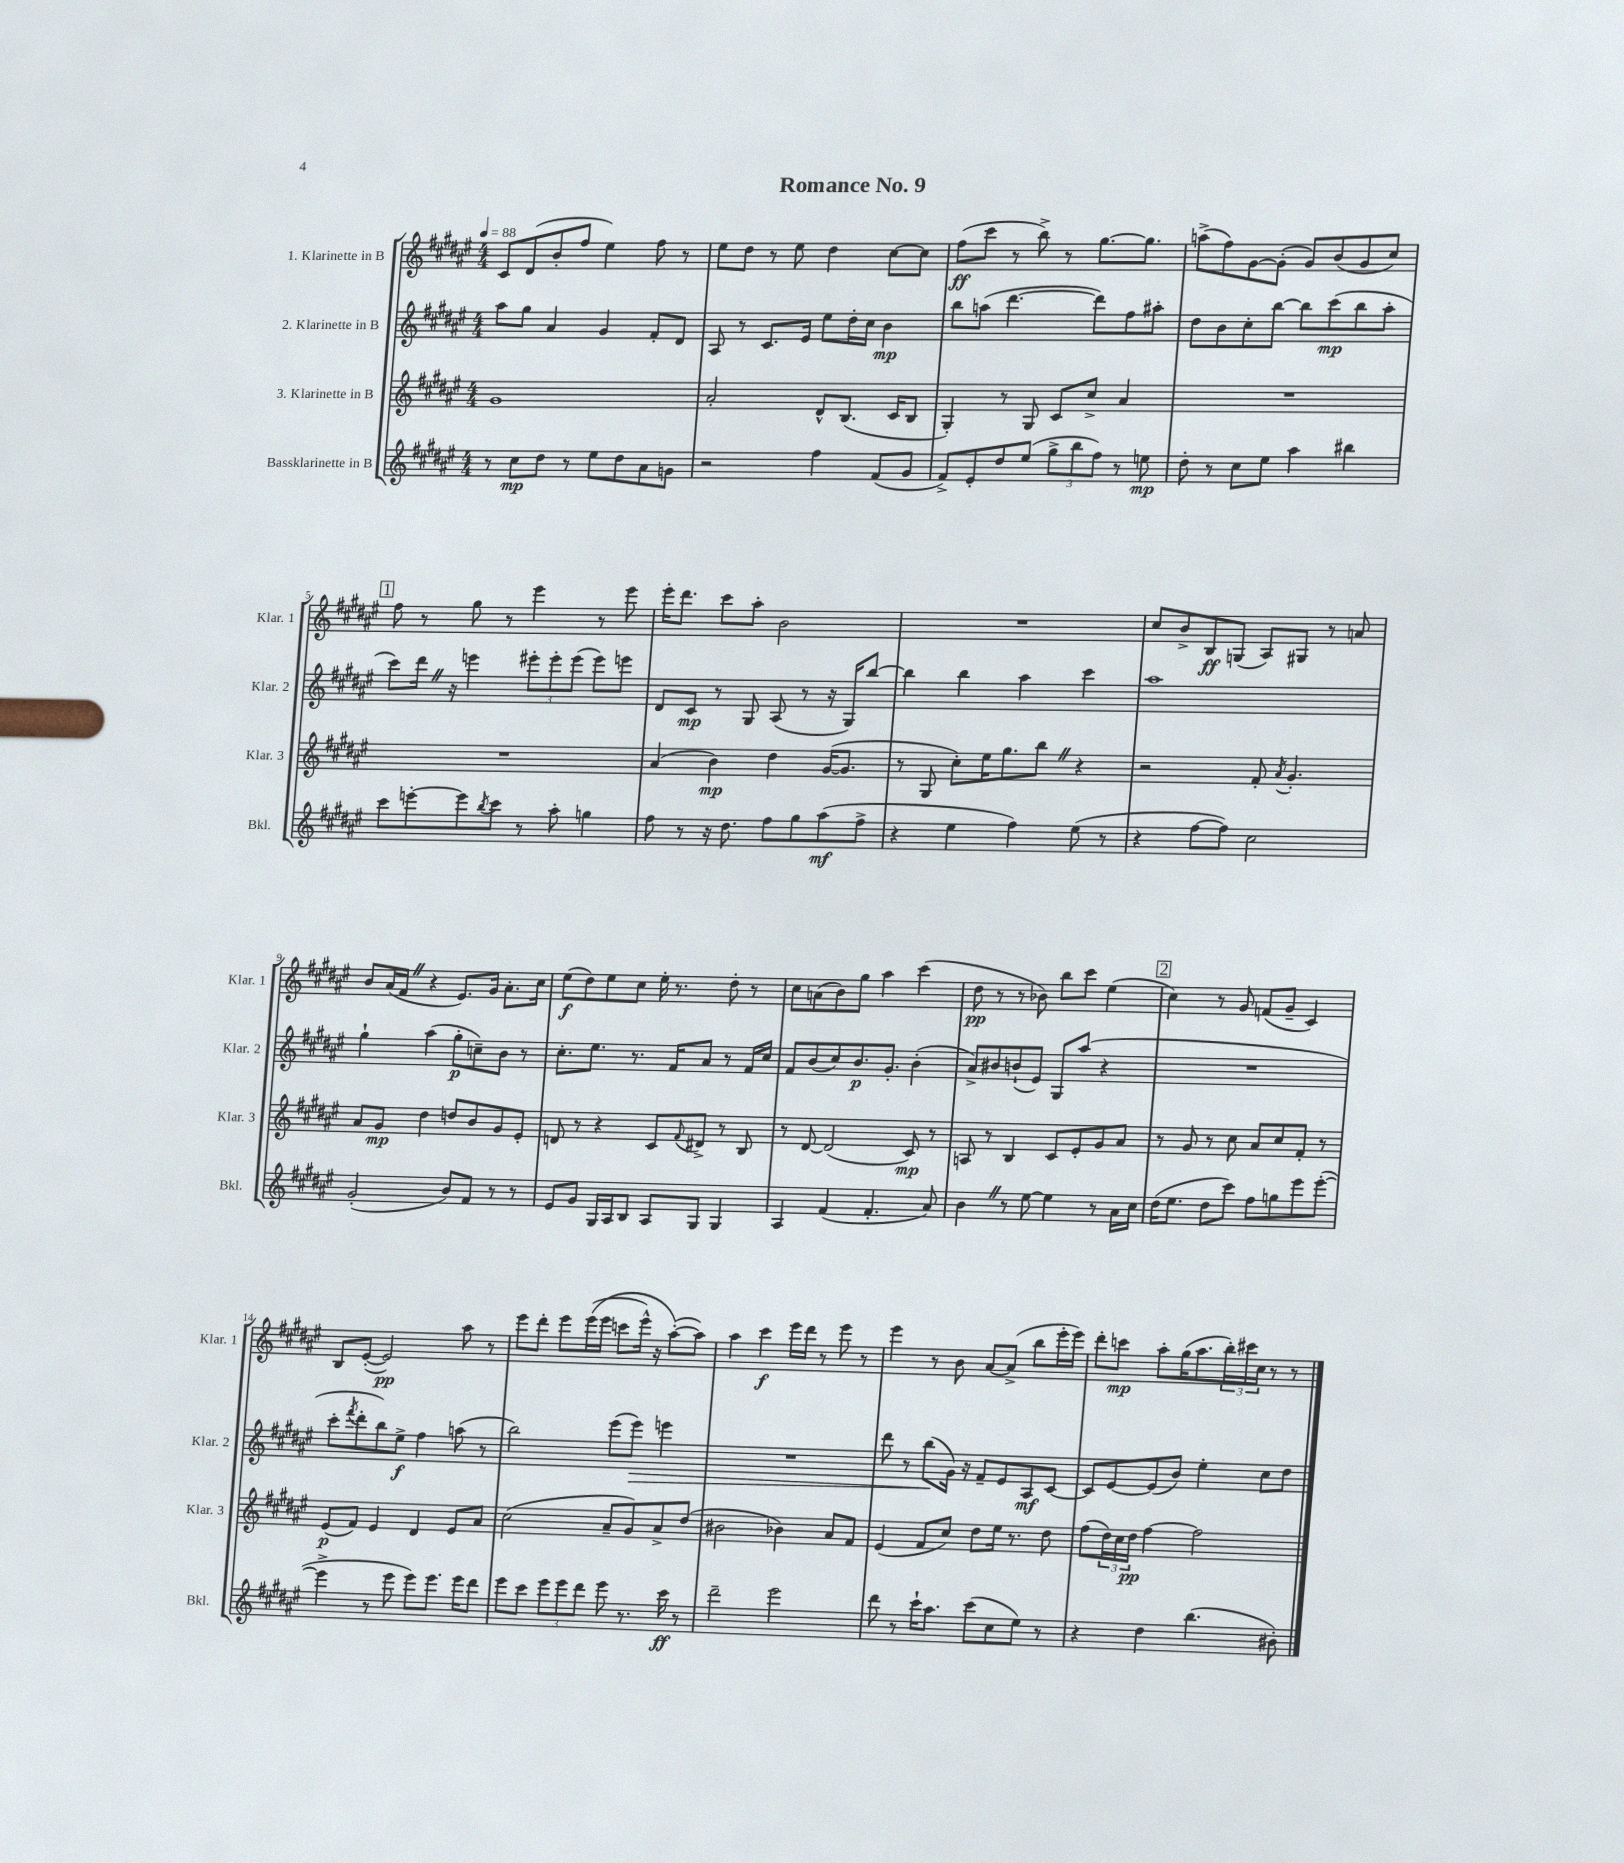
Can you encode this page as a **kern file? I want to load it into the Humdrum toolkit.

**kern	**kern	**kern	**kern
*staff4	*staff3	*staff2	*staff1
*clefG2	*clefG2	*clefG2	*clefG2
*k[f#c#g#d#a#e#]	*k[f#c#g#d#a#e#]	*k[f#c#g#d#a#e#]	*k[f#c#g#d#a#e#]
*M4/4	*M4/4	*M4/4	*M4/4
*MM88	*MM88	*MM88	*MM88
8r	1g#	8aa#\L	8c#/L
8cc#\L	.	8gg#\J	(8d#/
8dd#\J	.	4a#/	8b'/
8r	.	.	8ff#/J
8ee#\L	.	4g#/	4ee#\)
8dd#\	.	.	.
8a#\	.	8f#'/L	8ff#\
8g\J	.	8d#/J	8r
=	=	=	=
2r	2a#'/	8A#/	8ee#\L
.	.	8r	8dd#\J
.	.	8.c#/L	8r
.	.	.	8ee#\
.	.	16e#/Jk	.
4ff#\	8d#^^/L	8ee#\L	4dd#\
.	(8.B/J	16dd#'\L	.
.	.	16cc#\JJ	.
(8f#/L	.	4b\	[8cc#\L
.	16c#/LK	.	.
8g#/J	8B/J	.	8cc#\]J
=	=	=	=
8f#^/L)	4G#'/)	8bb\L	(8ff#\L
8e#'/	.	(8aa\J	8ccc#\J
8dd#/	8r	[4.ddd#\	8r
(8ee#/J	8G#/	.	8bb^\)
12gg#^\L	8c#/L	.	8r
12bb\	.	.	.
.	8cc#^/J	8ddd#\]L)	[8.gg#\L
12ff#\J)	.	.	.
8r	4a#/	8ff#\	.
.	.	.	8.gg#\]J
8ee\	.	8aa#'\J	.
=	=	=	=
8dd#'\	1r	8dd#\L	(8aa^\L
8r	.	8b\	8ff#\)
8cc#\L	.	8cc#'\	[8g#\
8ee#\J	.	[8bb\J	(8g#'\]J
4aa#\	.	8bb\]L	8g#/L)
.	.	(8ccc#\	(8b/
4bb#\	.	8bb\	8g#/
.	.	8aa#'\J	8cc#/J)
=	=	=	=
8ccc#\L	1r	8ccc#\L)	8ff#\
[8eee'\	.	16ddd#\Jk	8r
.	.	16r	.
8eee\]	.	4eee\	8gg#\
8qbb/	.	.	.
8ccc#\J	.	.	8r
8r	.	12eee#'\L	4eee#\
.	.	12eee#'\	.
8aa#'\	.	.	.
.	.	(12eee#\J	.
4gg\	.	8eee#\L)	8r
.	.	8eee\J	8eee#\
=	=	=	=
8ff#\	(4a#/	8d#/L	16eee#'\LK
.	.	.	8.ddd#\J
8r	.	8c#/J	.
16r	4b\)	8r	8ccc#\L
8.dd#\	.	.	.
.	.	8G#/	8aa#'\J
8ff#\L	4dd#\	(8A#/	2b\
8gg#\	.	8r	.
(8aa#\	([16g#/LK	16r	.
.	8.g#/]J	16G#/LK)	.
8ff#^\J	.	[8bb/J	.
=	=	=	=
4r	8r	4bb\]	1r
.	8G#/	.	.
4ee#\	8cc#'\L)	4bb\	.
.	16ee#\K	.	.
.	8.gg#\	.	.
4ff#\)	.	4aa#\	.
.	8bb\J	.	.
(8ee#\	4r	4ccc#\	.
8r	.	.	.
=	=	=	=
4r	2r	1aa#	8cc#/L
.	.	.	8b^/
[8ff#\L	.	.	8B/
8ff#\]J)	.	.	(8G/J
2cc#\	8f#'/	.	8A#/L)
.	8qa#/	.	.
.	4.g#'/	.	8G#/J
.	.	.	8r
.	.	.	8a/
=	=	=	=
(2g#'/	8a#/L	4gg#`\	8b/L
.	8g#/J	.	(16a#/L
.	.	.	16f#/JJ
.	4dd#\	(4aa#\	4r
8b/L)	8dd/L	8gg#'\L	8.e#/L)
8f#/J	8b/	8cc~\)	.
.	.	.	16g#/Jk
8r	8g#/	8b\J	8.a#'\L
8r	8e#'/J	8r	.
.	.	.	16cc#\Jk
=	=	=	=
8e#/L	8d/	8.cc#'\L	(8ee#\L
8g#/J	8r	.	8dd#\)
.	.	8.ee#\J	.
16G#/LL	4r	.	8ee#\
16A#/J	.	.	.
8B/J	.	8.r	8cc#\J
8A#/L	8c#/L	.	16ee#'\
.	.	16f#/LK	8.r
.	8qqf#/	.	.
8G#/J	8d#^/J	8a#/J	.
4G#/	8r	8r	8dd#'\
.	8B/	16f#/LL	8r
.	.	16cc#/JJ	.
=	=	=	=
4A#/	8r	8f#/L	8cc#\L
.	[8d#/	(8b/	(8a\
(4f#/	(2d#/]	8cc#/)	8b\)
.	.	8.b/	8gg#\J
4.f#'/	.	.	4aa#\
.	.	8.g#'/J	.
.	8c#/)	(4b'\	(4ccc#\
8a#/)	8r	.	.
=	=	=	=
4b\	8A/	8a#^/L)	8dd#\
.	8r	8b#/	8r
8r	4B/	(8b`/	8r
[8ee#\	.	8e#/J)	8b-\)
4ee#\]	8c#/L	8G#/L	8bb\L
.	8e#'/	(8aa#/J	8ccc#\J
8r	8g#/	4r	(4ee#\
16a#\LL	8a#/J	.	.
16cc#\JJ	.	.	.
=	=	=	=
(16dd#\LK	8r	1r	4cc#\)
8.ee#\J	.	.	.
.	8g#/	.	.
8dd#\L	8r	.	8r
8ccc#\J)	8cc#\	.	8g#/
8ff#\L	8a#/L	.	(8f/L
8gg\	8cc#/	.	8g#~/J
8eee#\	8f#'/J	.	4c#/)
([8eee#'\J	8r	.	.
=	=	=	=
4eee#^\]	(8e#/L	8ccc#'\L	8B/L
.	.	8qfff#/	.
.	8f#/J)	8ddd#'\	([8e#'/J
8r	4e#/	8bb\)	2e#/])
8eee#\	.	8ee#^\J	.
8eee#\L)	4d#/	4ff#\	.
8.eee#\J	.	.	.
.	8e#/L	(8aa\	8aa#\
16eee#\LK	.	.	.
8ddd#\J	8a#/J	8r	8r
=	=	=	=
8eee#\L	(2cc#\	2bb\)	8eee#\L
8ccc#\J	.	.	8ddd#'\J
12eee#\L	.	.	8eee#\L
12eee#\	.	.	.
.	.	.	&((16eee#\L
12ddd#\J	.	.	.
.	.	.	16eee#\JJ
8eee#\	8a#~/L	(8eee#\L	8ccc\L
8.r	8g#/)	8eee#\J)	16eee#^^\Jk)
.	.	.	16r
.	8a#^/	4eee\	([8aa#'\L&)
16ccc#\	.	.	.
8r	(8dd#/J	.	8aa#\]J)
=	=	=	=
2ddd#~\	2b#\	1r	4aa#\
.	.	.	4ccc#\
2eee#\	4b-\)	.	16eee#\LL
.	.	.	16ddd#\JJ
.	.	.	8r
.	8a#/L	.	8eee#\
.	8f#/J	.	8r
=	=	=	=
8ddd#\	(4e#/	8ddd#\	4eee#\
8r	.	8r	.
16ccc#`\LK	8f#/L	(8bb\L	8r
8.aa#\J	.	.	.
.	8cc#/J)	16g#\Jk)	8b\
.	.	16r	.
(8ccc#\L	8dd#\L	8f#~/L	[8a#/L
8cc#\	16ee#\Jk	8e#/	(8a#^/]J
.	8.r	.	.
8ee#\J)	.	8A#/	8bb\L
8r	8dd#\	[8c#/J	16eee#'\L
.	.	.	16eee#\JJ)
=	=	=	=
4r	(8ff#\L	8c#/]L	8ddd#'\L
.	24dd#\L)	[8e#/	8ccc\J
.	24cc#\	.	.
.	24dd#\JJ	.	.
4dd#\	[4ff#\	(8e#/]	8aa#'\L
.	.	8b/J)	(16gg#\K
.	.	.	8.aa#\
(4.bb\	2ff#\]	4ee#'\	.
.	.	.	24bb'\L)
.	.	.	24ccc#\
.	.	.	24cc#\JJ
.	.	8cc#\L	8r
8b#'\)	.	8dd#\J	8r
==	==	==	==
*-	*-	*-	*-
